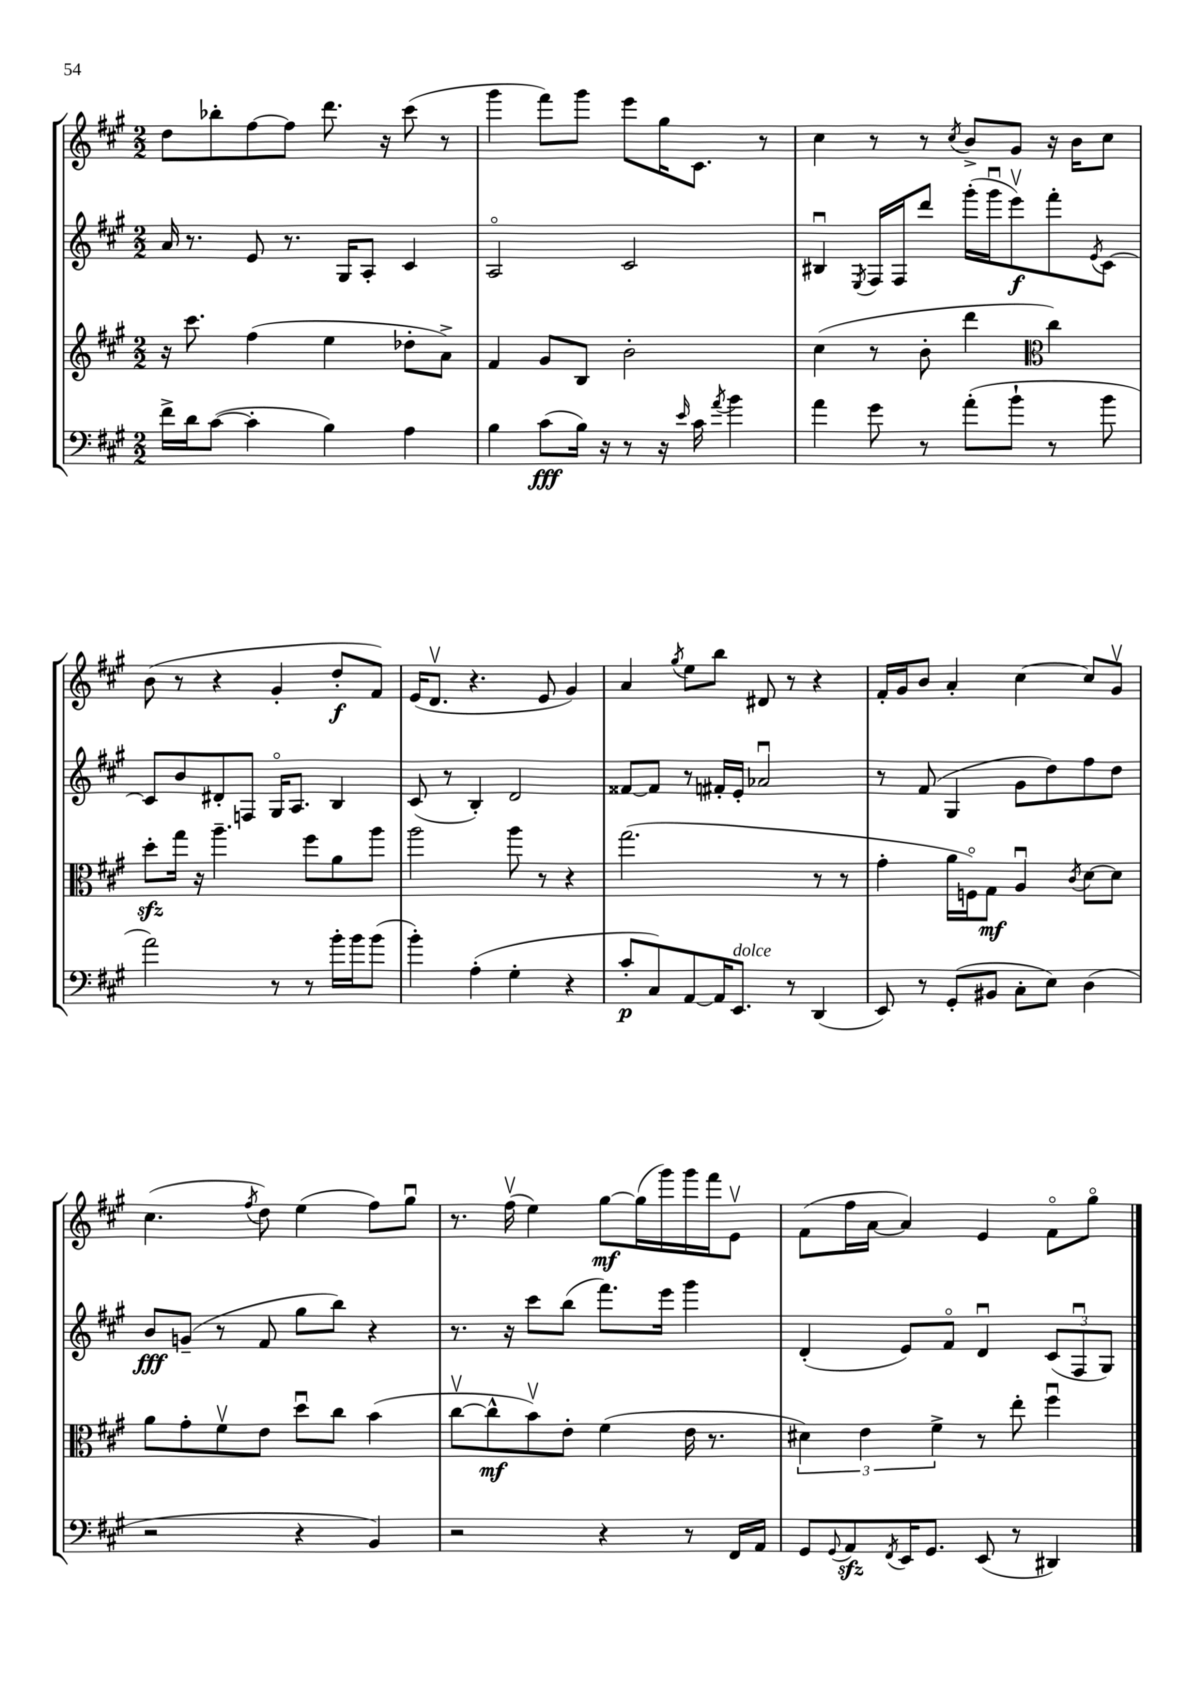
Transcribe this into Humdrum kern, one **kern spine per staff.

**kern	**kern	**kern	**kern
*staff4	*staff3	*staff2	*staff1
*clefF4	*clefG2	*clefG2	*clefG2
*k[f#c#g#]	*k[f#c#g#]	*k[f#c#g#]	*k[f#c#g#]
*M2/2	*M2/2	*M2/2	*M2/2
16f#^	16r	16a	8dd
16d	8.ccc#	8.r	.
([8c#	.	.	8bb-'
4c#']	(4ff#	8e	[8ff#
.	.	8.r	8ff#]
4B)	4ee	.	8.ddd
.	.	16G#	.
.	.	8A'	.
.	.	.	16r
4A	8dd-'	4c#	(8ccc#
.	8a^)	.	8r
=	=	=	=
4B	4f#	2Ao	4ggg#
(8c#	8g#	.	8fff#)
16B)	8B	.	8ggg#
16r	.	.	.
8r	2b'	2c#	8eee
16r	.	.	16gg#
16qqe	.	.	.
16c#	.	.	8.c#
8qa	.	.	.
4b	.	.	.
.	.	.	8r
=	=	=	=
4a	(4cc#	4B#u	4cc#
.	.	8qE	.
8g#	8r	16F#	8r
.	.	16F#	.
8r	8b'	8ddd	8r
.	.	.	8qcc#
(8a'	4ddd	(16ggg#'	8b^
.	.	16ggg#u	.
8b`	.	8eeev)	8g#
*	*clefC3	*	*
8r	4cc#)	8fff#'	16r
.	.	.	16b
.	.	8qe	.
8b	.	[8c#	8cc#
=	=	=	=
2a)	8dd'	8c#]	(8b
.	16gg#	8b	8r
.	16r	.	.
.	4.aa~	8d#'	4r
.	.	8F	.
8r	.	16G#o	4g#'
.	.	8.A	.
8r	8ff#	.	.
16b'	8a	4B	8dd'
16b	.	.	.
(8b	8aa	.	8f#)
=	=	=	=
4b')	2aa	(8c#	(16e
.	.	.	8.dv
.	.	8r	.
(4A'	.	4B')	4.r
4G#'	8aa	2d	.
.	8r	.	8e
4r	4r	.	4g#)
=	=	=	=
8c#'	(2.gg#	[8f##	4a
8C#)	.	8f##]	.
.	.	.	8qgg#
[8AA	.	8r	8ee
16AA]	.	16f#'	8bb
8.EE	.	16e'	.
.	.	2a-u	8d#
8r	.	.	8r
(4DD	8r	.	4r
.	8r	.	.
=	=	=	=
8EE)	4g#'	8r	16f#'
.	.	.	16g#
8r	.	(8f#	8b
(8GG#'	16a	4G#	4a'
.	16Fo)	.	.
8BB#	8G#	.	.
8C#'	4Au	8g#	[4cc#
8E)	.	8dd)	.
.	8qc#	.	.
(4D	[8d	8ff#	8cc#]
.	8d]	8dd	8g#v
=	=	=	=
2r	8a	8b	(4.cc#
.	8g#'	(8g~	.
.	8f#v	8r	.
.	.	.	8qff#
.	8e	8f#	8dd)
4r	8ddu	8gg#	(4ee
.	8cc#	8bb)	.
4BB)	(4b	4r	8ff#)
.	.	.	8gg#u
=	=	=	=
2r	[8cc#v	8.r	8.r
.	8cc#^^]	.	.
.	.	16r	(16ff#v
.	8bv)	8ccc#	4ee)
.	8e'	(8bb	.
4r	(4f#	8.fff#)	[8gg#
.	.	.	(16gg#]
.	.	16eee	16ggg#)
8r	16e	4ggg#	16ggg#
.	8.r	.	16fff#
16FF#	.	.	8ev
16AA	.	.	.
=	=	=	=
8GG#	6d#)	(4d'	(8f#
8qqGG#	.	.	.
8AA	.	.	16ff#
.	6e	.	.
.	.	.	[16a
8qFF#	.	.	.
16EE	.	8e)	4a])
8.GG#	.	.	.
.	6f#^	.	.
.	.	8f#o	.
(8EE	8r	4du	4e
8r	8ee'	.	.
4DD#)	4ff#u	(12c#	8f#o
.	.	12F#u	.
.	.	.	8gg#o
.	.	12G#)	.
==	==	==	==
*-	*-	*-	*-
